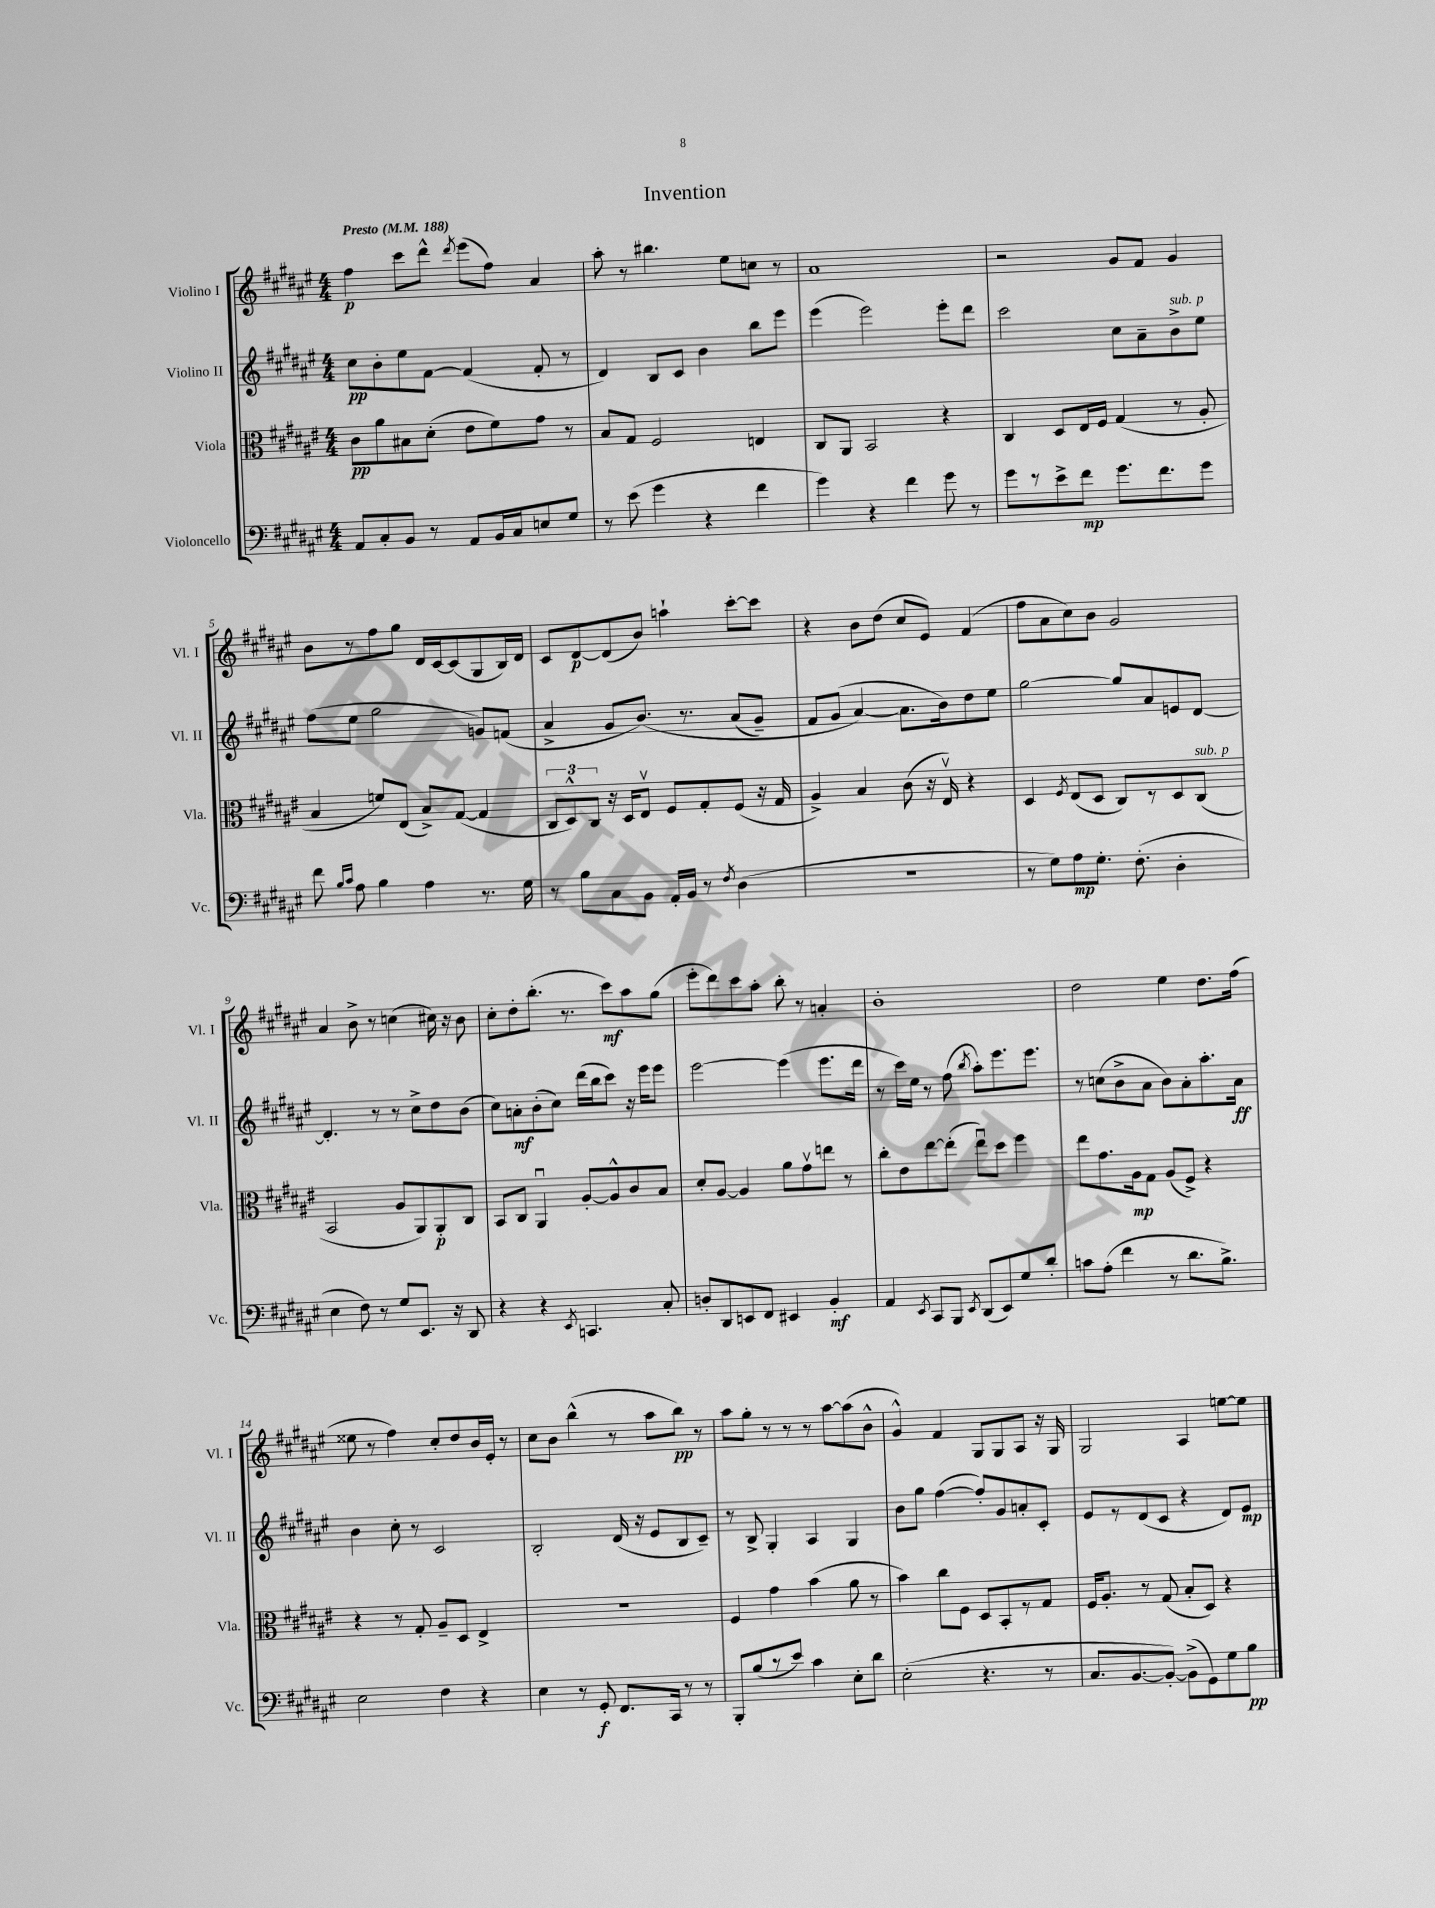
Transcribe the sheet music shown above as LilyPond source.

\header { title = "Invention" }
<<
\new StaffGroup <<
\new Staff = "s0" \with { instrumentName = "Violino I" shortInstrumentName = "Vl. I" } {
    \clef treble \key fis \major \numericTimeSignature \time 4/4 \tempo "Presto" 4 = 188
    \autoBeamOff fis''4\p cis'''8[ dis'''8]-^ \acciaccatura { dis'''8 } eis'''8[( fis''8]) ais'4 |
    ais''8-. r8 bis''4. eis''8[ c''8] r8 |
    ais'1 |
    r2 gis'8[ fis'8] gis'4 |
    b'8[ r8 fis''8 gis''8] dis'16[ cis'16~ cis'8( gis8 b16) dis'16] |
    cis'8[ dis'8~\p dis'8( b'8]) a''4-! cis'''8[~-. cis'''8] |
    r4 b'8[ dis''8]( cis''8[ eis'8]) fis'4( |
    fis''8[ ais'8 cis''8) b'8] gis'2 |
    ais'4 b'8-> r8 c''4( cis''16) r16 b'8 |
    cis''8[-. dis''8-. b''8.]-.( r8. cis'''8[\mf) ais''8 gis''8]( |
    eis'''8[-. dis'''8) cis'''8 ais''8]-. b''8-. r8 a'4-. |
    b'1-. |
    dis''2 eis''4 dis''8.[ fis''16]( |
    eisis''8 r8 fis''4) cis''8[-. dis''8 b'16 eis'16]-. r8 |
    cis''8[ b'8] b''4-^( r8 ais''8[ b''8]\pp) r8 |
    ais''8[ gis''8]-. r8 r8 r8 ais''8[~ ais''8( b'8]-^ |
    gis'4-^) fis'4 gis8[ gis8 ais8] r16 gis16 |
    gis2 ais4 e''8[~ e''8] \bar "|." |
}
\new Staff = "s1" \with { instrumentName = "Violino II" shortInstrumentName = "Vl. II" } {
    \clef treble \key fis \major \numericTimeSignature \time 4/4
    \autoBeamOff cis''8[\pp b'8-. eis''8 fis'8]~ fis'4( fis'8-. r8 |
    dis'4) b8[ cis'8] b'4 b''8[ eis'''8] |
    eis'''4( eis'''2) eis'''8[-. dis'''8] |
    cis'''2 cis''8[ ais'8-- b'8->^\markup { \italic "sub. p" } eis''8] |
    fis''8[( eis''8] gis''2 g'8[) f'8]( |
    ais'4-> gis'8[ b'8.])\( r8. ais'8[( gis'8]--) |
    fis'8[ gis'8]( ais'4~\) ais'8.[ b'16) dis''8 eis''8] |
    gis''2~ gis''8[ ais'8 e'8 dis'8]~ |
    dis'4.-. r8 r8 cis''8[-> dis''8 b'8]( |
    cis''8[) a'8-.\mf b'8-.( cis''8]) dis'''16[( b''16 cis'''8]) r16 eis'''16[ eis'''8] |
    eis'''2~ eis'''4( eis'''8.[ dis'''16] |
    r8 cis'''16[) eis''16] r8 fis''8( \acciaccatura { b''8 } ais''8[-.) eis'''8. eis'''8.] |
    r8 c''8[( b'8-> ais'8] b'8[) ais'8-. ais''8.-. ais'16]\ff |
    b'4 cis''8-. r8 cis'2 |
    b2-. dis'16( r16 eis'8[ b8 cis'8]--) |
    r8 b8-> gis4-. ais4 gis4 |
    b'8[ gis''8] fis''4~( fis''8[-.) gis'8 a'8-. cis'8]-. |
    eis'8[ r8 dis'8( cis'8] r4 dis'8[) eis'8]\mp \bar "|." |
}
\new Staff = "s2" \with { instrumentName = "Viola" shortInstrumentName = "Vla." } {
    \clef alto \key fis \major \numericTimeSignature \time 4/4
    \autoBeamOff cis'8[\pp ais'8 bis8 dis'8]-.( eis'8[ fis'8) gis'8] r8 |
    b8[ gis8] fis2 e4 |
    cis8[ ais,8] b,2 r4 |
    cis4 dis8[ eis16 fis16] gis4( r8 ais8-. |
    b4 f'8[) eis8]( b8[->) gis8]~( gis4 |
    \tuplet 3/2 { cis8[ dis8-^) cis8] } r16 dis16[ eis8]\upbow fis8[ gis8-. fis8]( r16 gis16 |
    ais4->) b4 cis'8( r16 eis16\upbow) r4 |
    dis4 \acciaccatura { fis8 } eis8[( dis8] cis8[) r8 dis8 cis8]^\markup { \italic "sub. p" }( |
    b,2 ais8[ ais,8) ais,8-.\p cis8] |
    b,8[ cis8] ais,4\downbow ais8[~-. ais8-^ cis'8 b8] |
    dis'8[-. ais8]~ ais4 ais'8[ gis'8\upbow e''8] r8 |
    cis''8[-. eis'8 eis''8~ eis''8]-.( eis''8[\downbow) dis''8] fis''4 |
    eis''8[ gis'8. ais16\mp gis8] ais8[( fis8]->) r4 |
    r4 r8 gis8-. ais8[-- dis8] eis4-> |
    R1 |
    fis4 gis'4 b'4( ais'8 r8 |
    b'4) cis''8[ fis8] dis8[ b,8-. r8 gis8] |
    fis16[ ais8.]-. r8 gis8( b8[-. dis8]) r4 \bar "|." |
}
\new Staff = "s3" \with { instrumentName = "Violoncello" shortInstrumentName = "Vc." } {
    \clef bass \key fis \major \numericTimeSignature \time 4/4
    \autoBeamOff ais,8[ cis8-. b,8] r8 ais,8[ b,16 cis16 e8 gis8] |
    r8 eis'8( gis'4 r4 fis'4 |
    gis'4) r4 fis'4 gis'8 r8 |
    gis'8[ r8 eis'8-> fis'8]\mp gis'8.[ fis'8. gis'8] |
    fis'8 \grace { b16[ cis'16] } ais8 b4 ais4 r8. gis16 |
    r8 b8[ cis8 b,8] ais,16[-. b,16] r8 \acciaccatura { fis8 } dis4( |
    R1 |
    r8 gis8[) ais8\mp gis8.]-. fis8.-.( dis4-. |
    eis4 fis8) r8 gis8[ eis,8.] r16 dis,8 |
    r4 r4 \acciaccatura { eis,8 } c,4. cis8-. |
    d8[-. dis,8 e,8 fis,8] eis,4 b,4-.\mf |
    ais,4 \acciaccatura { eis,8 } cis,8[ b,,8] \acciaccatura { eis,8 } dis,8[( eis,8) gis8 dis'8]-. |
    c'8[ ais8]-.( fis'4 r8 dis'8.[ b8.]->) |
    eis2 fis4 r4 |
    eis4 r8 gis,8-.\f fis,8.[ cis,16] r8 r8 |
    b,,8[-. b8( r8 eis'8]) cis'4 eis8[-. dis'8] |
    eis2-.( r4. r8 |
    cis8.[ b,8.~ b,8]~-.) b,8[->( gis,8) gis8 b8]\pp \bar "|." |
}
>>
>>
